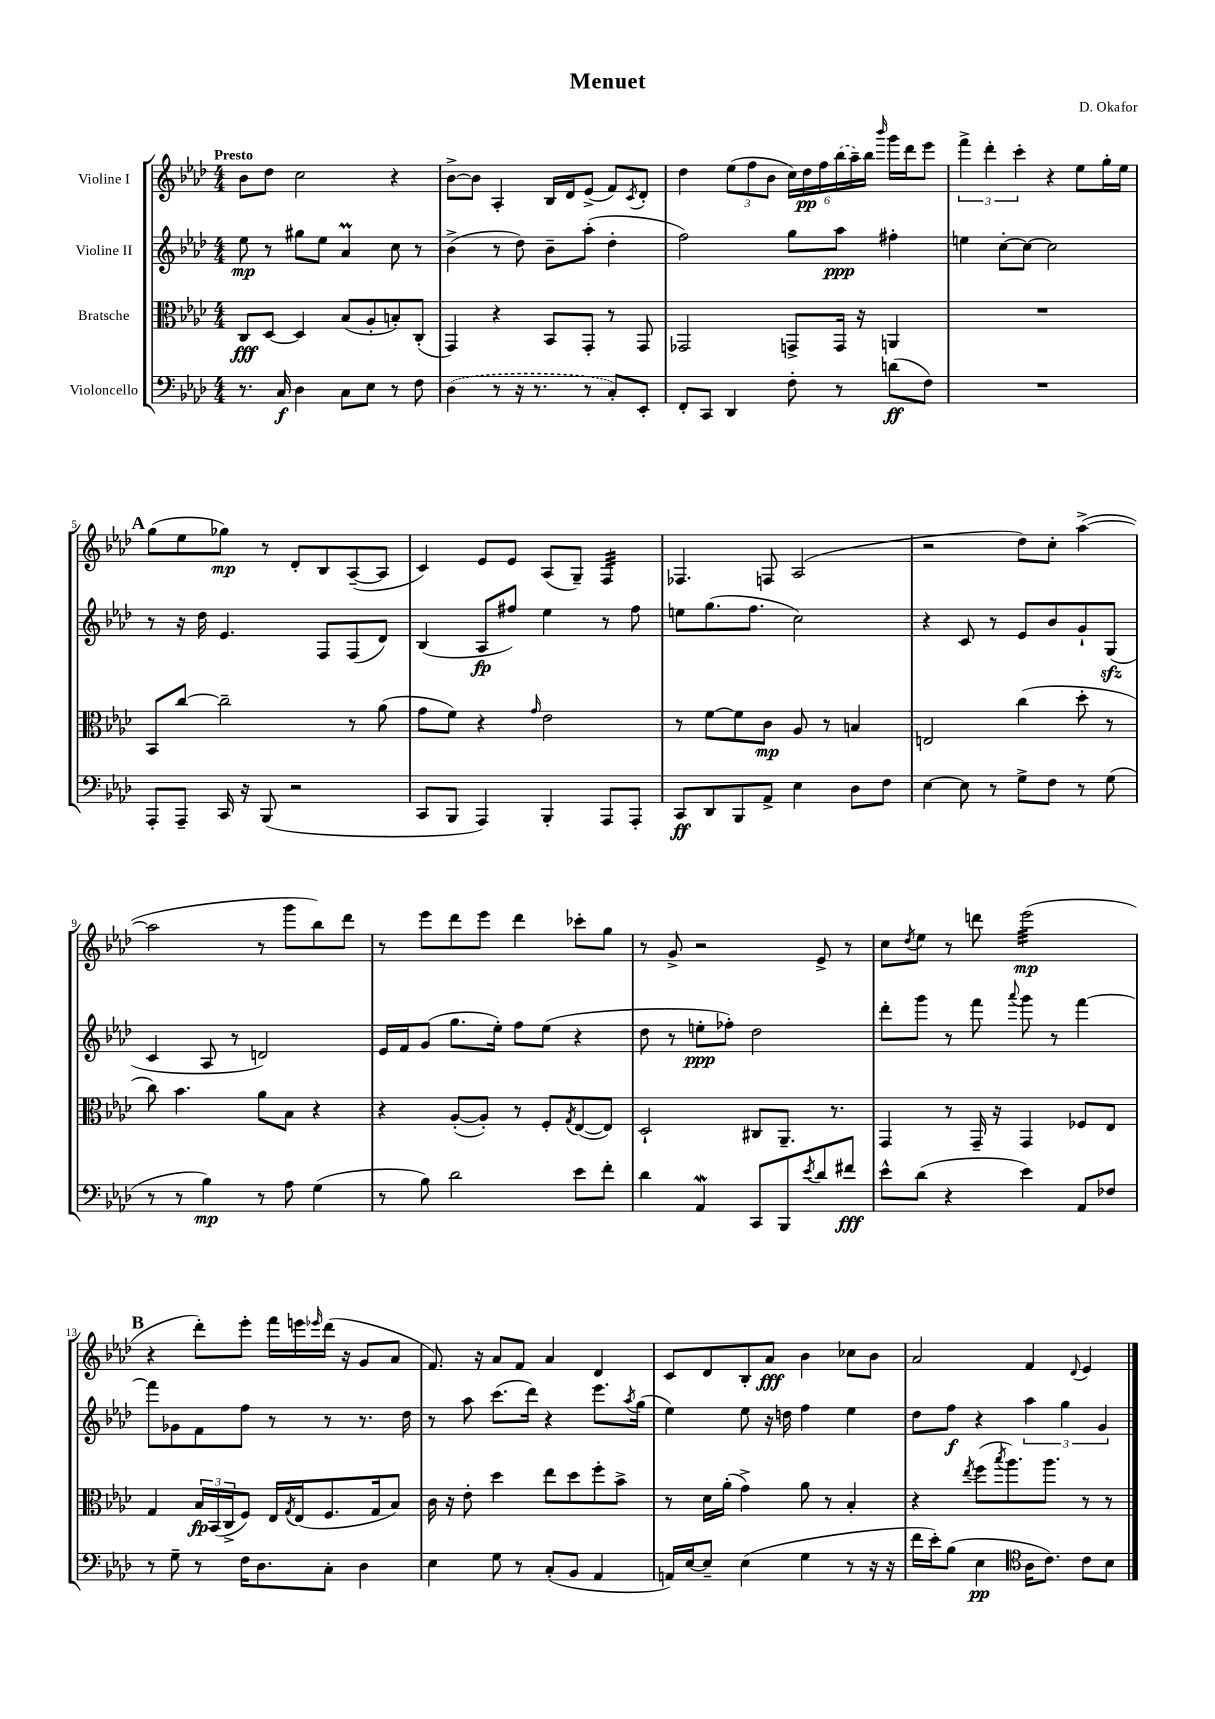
\header { title = "Menuet" composer = "D. Okafor" }
<<
\new StaffGroup <<
\new Staff = "s0" \with { instrumentName = "Violine I" } {
    \clef treble \key aes \major \numericTimeSignature \time 4/4 \tempo "Presto"
    bes'8 des''8 c''2 r4 |
    bes'8~-> bes'8 aes4-. bes16 des'16 ees'8->( f'8) \acciaccatura { c'8 } des'8-. |
    des''4 \tuplet 3/2 { ees''8( f''8 bes'8 } \tuplet 6/4 { c''16) des''16\pp f''16 \once \slurDashed bes''16( aes''16--) bes''16 } \grace { bes'''16 } g'''16 des'''16 ees'''8 |
    \tuplet 3/2 { f'''4-> des'''4-. c'''4-. } r4 ees''8 g''16-. ees''16 |
    \mark \markup { \bold "A" } g''8( ees''8 ges''8\mp) r8 des'8-. bes8 aes8~--( aes8 |
    c'4) ees'8 ees'8 aes8( g8--) f4:32 |
    fes4. f8 aes2( |
    r2 des''8) c''8-. aes''4~->( |
    aes''2 r8 g'''8 bes''8) des'''8 |
    r8 ees'''8 des'''8 ees'''8 des'''4 ces'''8-. g''8 |
    r8 g'8-> r2 ees'8-> r8 |
    c''8 \acciaccatura { des''8 } ees''8 r8 d'''8 ees'''2:32\mp( |
    \mark \markup { \bold "B" } r4 des'''8-.) ees'''8-. f'''16 e'''16 \grace { ees'''16 } des'''16( r16 g'8 aes'8 |
    f'8.) r16 aes'8 f'8 aes'4 des'4 |
    c'8 des'8 bes8-. aes'8\fff bes'4 ces''8 bes'8 |
    aes'2 f'4 \appoggiatura { des'8 } ees'4 \bar "|." |
}
\new Staff = "s1" \with { instrumentName = "Violine II" } {
    \clef treble \key aes \major \numericTimeSignature \time 4/4
    ees''8\mp r8 gis''8 ees''8 aes'4\prall c''8 r8 |
    bes'4->( r8 des''8) bes'8-- aes''8-.( des''4-. |
    f''2) g''8 aes''8\ppp fis''4-. |
    e''4 c''8~-. c''8~ c''2 |
    \mark \markup { \bold "A" } r8 r16 des''16 ees'4. f8 f8( des'8) |
    bes4( aes8\fp fis''8) ees''4 r8 fis''8 |
    e''8 g''8.( f''8. c''2) |
    r4 c'8 r8 ees'8 bes'8 g'8-! g8\sfz( |
    c'4 aes8 r8 d'2) |
    ees'16 f'16 g'8( g''8. ees''16-.) f''8 ees''8( r4 |
    des''8 r8 e''8-.\ppp fes''8-.) des''2 |
    des'''8-. g'''8 r8 f'''8 \appoggiatura { aes'''8 } g'''8 r8 f'''4~ |
    \mark \markup { \bold "B" } f'''8 ges'8 f'8 f''8 r8 r8 r8. des''16 |
    r8 aes''8 c'''8.( des'''16) r4 ees'''8. \acciaccatura { aes''8 } g''16( |
    ees''4) ees''8 r16 d''16 f''4 ees''4 |
    des''8 f''8\f r4 \tuplet 3/2 { aes''4 g''4 g'4 } \bar "|." |
}
\new Staff = "s2" \with { instrumentName = "Bratsche" } {
    \clef alto \key aes \major \numericTimeSignature \time 4/4
    c8\fff des8~ des4 bes8( aes8-. b8-.) c8-.( |
    g,4) r4 bes,8 g,8-. r8 g,8 |
    ges,2 g,8-> g,16 r16 a,4 |
    R1 |
    \mark \markup { \bold "A" } bes,8 c''8~ c''2-- r8 aes'8( |
    g'8 f'8) r4 \grace { g'16 } ees'2 |
    r8 f'8~ f'8 c'8\mp aes8 r8 b4 |
    e2 c''4( des''8-. r8 |
    c''8) bes'4. aes'8 bes8 r4 |
    r4 aes8~-.( aes8-.) r8 f8-. \acciaccatura { g8 } ees8~( ees8) |
    des2-! cis8 aes,8.-- r8. |
    g,4 r8 g,16-- r16 g,4 fes8 ees8 |
    \mark \markup { \bold "B" } g4 \tuplet 3/2 { bes16\fp bes,16( c16-> } f8) ees16 \acciaccatura { g8 } ees16( f8. g16 bes8) |
    c'16 r16 ees'8-. des''4 ees''8 des''8 f''8-. bes'8-> |
    r8 des'16 aes'16-.( g'4->) aes'8 r8 bes4-. |
    r4 \acciaccatura { ees''8 } f''8( \acciaccatura { bes''8 } aes''8.) aes''8. r8 r8 \bar "|." |
}
\new Staff = "s3" \with { instrumentName = "Violoncello" } {
    \clef bass \key aes \major \numericTimeSignature \time 4/4
    r8. c16\f des4 c8 ees8 r8 f8 |
    \once \slurDashed des4( r8 r16 r8. r8 c8-.) ees,8-. |
    f,8-. c,8 des,4 f8-. r8 d'8\ff( f8) |
    R1 |
    \mark \markup { \bold "A" } aes,,8-. aes,,8-- c,16 r16 bes,,8( r2 |
    c,8 bes,,8 aes,,4) bes,,4-. aes,,8 aes,,8-. |
    c,8\ff des,8 bes,,8 aes,8-> ees4 des8 f8 |
    ees4~ ees8 r8 g8-> f8 r8 g8( |
    r8 r8 bes4\mp) r8 aes8 g4( |
    r8 bes8) des'2 ees'8 f'8-. |
    des'4 aes,4\mordent c,8 bes,,8 \acciaccatura { ees'8 } des'8 fis'8\fff |
    ees'8-^ des'8( r4 ees'4) aes,8 fes8 |
    \mark \markup { \bold "B" } r8 g8-- r8 f16 des8. c8-. des4 |
    ees4 g8 r8 c8-.( bes,8 aes,4 |
    a,16) ees16~ ees8-- ees4( g4 r8 r16 r16 |
    f'16 ees'16-.) bes8( ees4\pp \clef tenor aes16 c'8.) c'8 bes8 \bar "|." |
}
>>
>>
